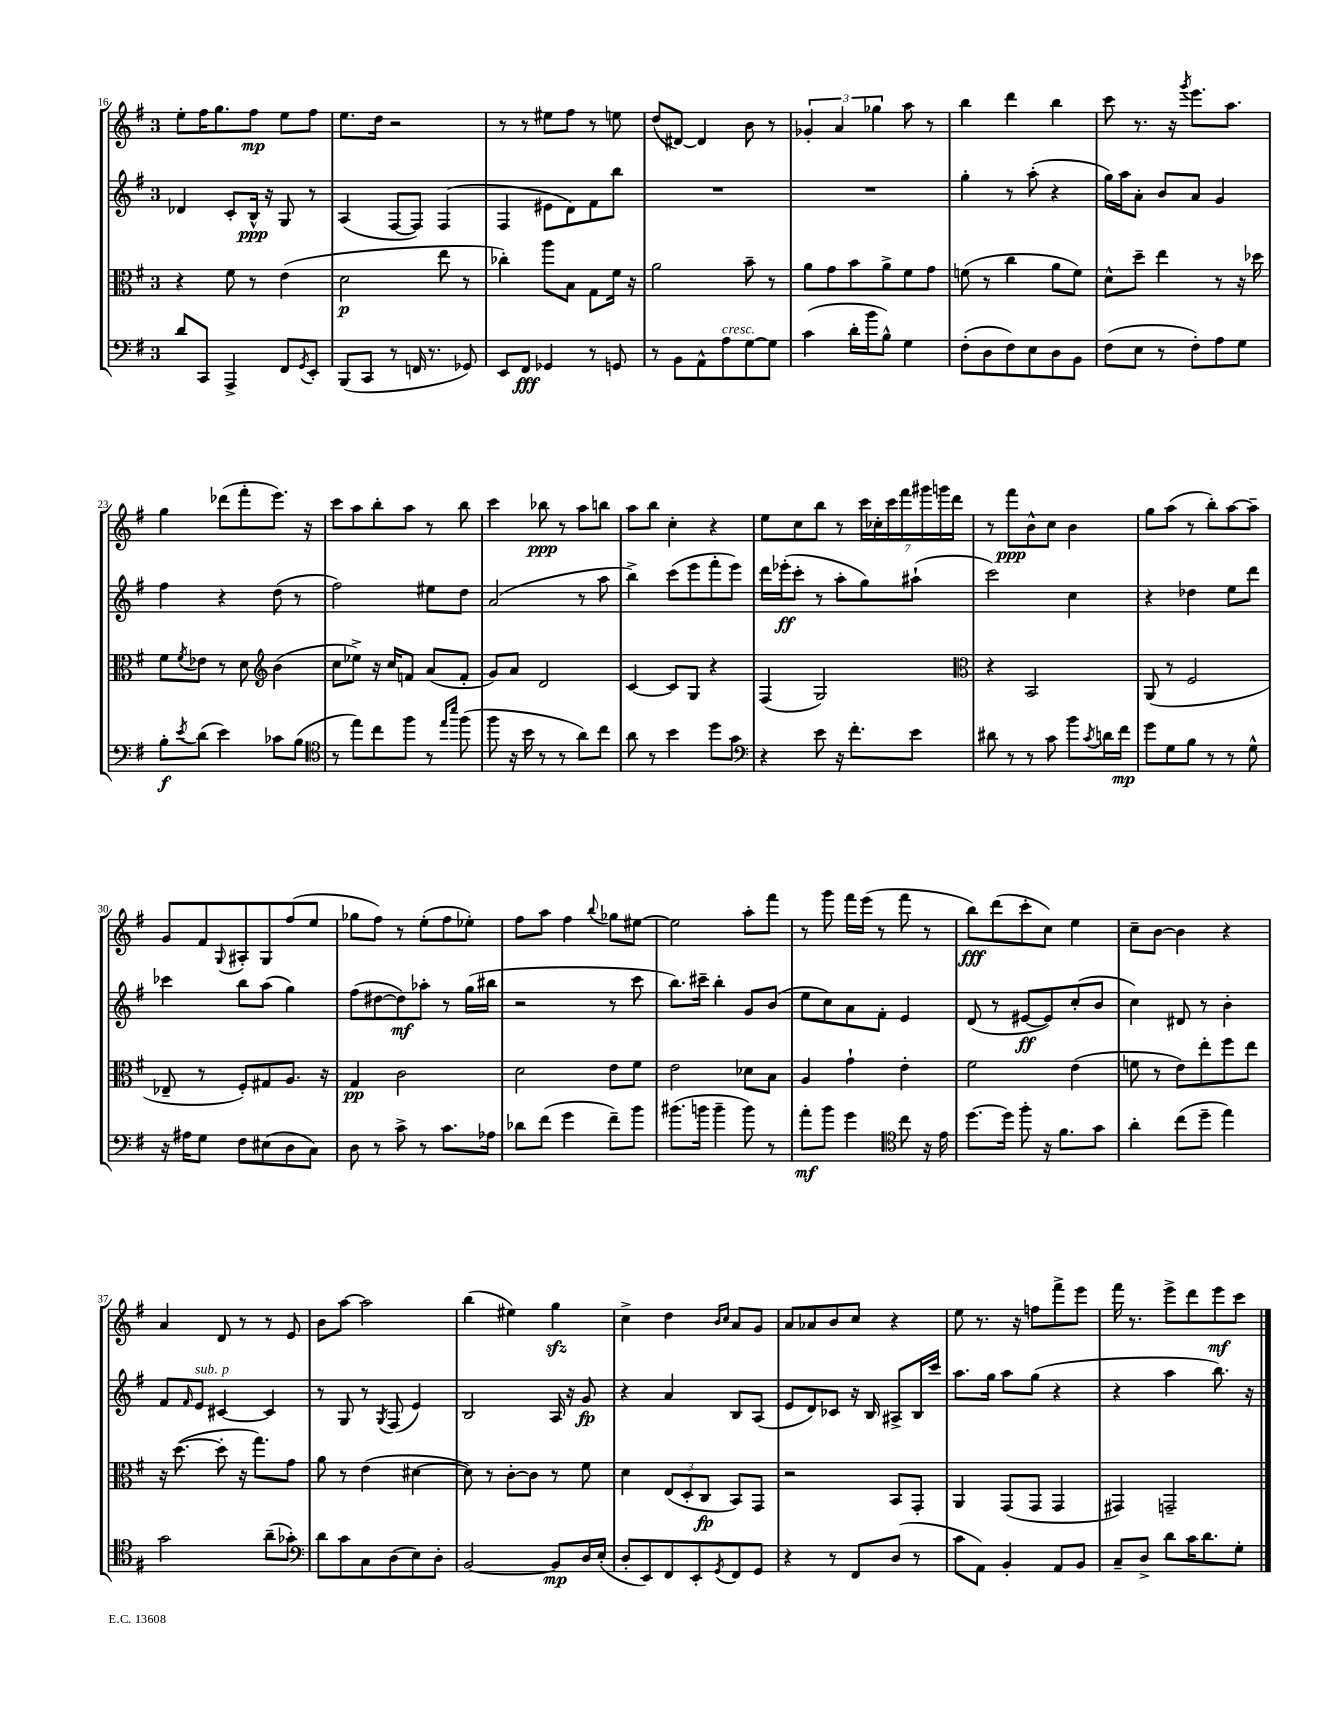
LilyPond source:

<<
\new StaffGroup <<
\new Staff = "s0" {
    \clef treble \key g \major \once \override Staff.TimeSignature.style = #'single-digit \time 3/4
    e''8-. fis''16 g''8. fis''8\mp e''8 fis''8 |
    e''8. d''16 r2 |
    r8 r8 eis''8 fis''8 r8 e''8 |
    d''8( dis'8~) dis'4 b'8 r8 |
    \tuplet 3/2 { ges'4-. a'4 ges''4 } a''8 r8 |
    b''4 d'''4 b''4 |
    c'''8 r8. r16 \acciaccatura { g'''8 } e'''8. a''8. |
    g''4 des'''8( fis'''8-. e'''8.) r16 |
    c'''8 a''8 b''8-. a''8 r8 b''8 |
    c'''4 bes''8\ppp r8 a''8 b''8 |
    a''8 b''8 c''4-. r4 |
    e''8 c''8 b''8 r8 \tuplet 7/4 { c'''16 ces''16-. c'''16 fis'''16 gis'''16 g'''16 d'''16 } |
    r8 fis'''8\ppp b'8-^ c''8 b'4 |
    g''8 a''8( r8 b''8-.) a''8~ a''8-- |
    g'8 fis'8 \appoggiatura { g8 } ais8-. g8 fis''8( e''8 |
    ges''8 fis''8) r8 e''8-.( fis''8 ees''8-.) |
    fis''8 a''8 fis''4 \appoggiatura { b''8 } ges''8 eis''8~ |
    eis''2 a''8-. fis'''8 |
    r8 g'''8 fis'''16 e'''16( r8 fis'''8 r8 |
    b''8\fff) d'''8( c'''8-. c''8) e''4 |
    c''8-- b'8~ b'4 r4 |
    a'4 d'8 r8 r8 e'8 |
    b'8 a''8~ a''2 |
    b''4( eis''4) g''4\sfz |
    c''4-> d''4 \grace { b'16 c''16 } a'8 g'8 |
    a'8 aes'8 b'8 c''8 r4 |
    e''8 r8. r16 f''8 fis'''8-> e'''8 |
    fis'''16 r8. e'''8-> d'''8 e'''8\mf c'''8 \bar "|." |
}
\new Staff = "s1" {
    \clef treble \key g \major \once \override Staff.TimeSignature.style = #'single-digit \time 3/4
    des'4 c'8-. b16-^\ppp r16 g8 r8 |
    a4( fis8~ fis8) fis4( |
    fis4 eis'8 d'8) fis'8 b''8 |
    R2. |
    R2. |
    g''4-. r8 a''8-.( r4 |
    g''16) a''16 a'8-. b'8 a'8 g'4 |
    fis''4 r4 d''8( r8 |
    fis''2) eis''8 d''8 |
    a'2( r8 a''8 |
    b''4->) c'''8( e'''8 fis'''8-. e'''8) |
    d'''16 ees'''16-.\ff( c'''8-. r8 a''8-. g''8) ais''8-!( |
    c'''2) c''4 |
    r4 des''4 e''8 d'''8 |
    ces'''4 b''8 a''8( g''4) |
    fis''8( dis''8~ dis''8\mf) aes''8-. r8 g''16( bis''16 |
    r2 r8 c'''8 |
    b''8.) cis'''16-- b''4-. g'8 b'8( |
    e''8 c''8) a'8 fis'8-. e'4 |
    d'8( r8 eis'8~\ff eis'8) c''8-.( b'8 |
    c''4) dis'8 r8 b'4-. |
    fis'8 \grace { fis'16 } e'8^\markup { \italic "sub. p" } cis'4~ cis'4 |
    r8 g8 r8 \acciaccatura { g8 } fis8( e'4) |
    b2 a16 r16 g'8\fp |
    r4 a'4 b8 a8( |
    e'8 d'8) ces'8 r16 b16 ais8-> b16 c'''16 |
    a''8. g''16 a''8 g''8( r4 |
    r4 a''4 b''8.) r16 \bar "|." |
}
\new Staff = "s2" {
    \clef alto \key g \major \once \override Staff.TimeSignature.style = #'single-digit \time 3/4
    r4 fis'8 r8 e'4( |
    d'2\p e''8 r8 |
    ces''4-.) a''8 b8 g8 fis'16 r16 |
    a'2 b'8-- r8 |
    a'8 g'8 b'8 a'8-> fis'8 g'8 |
    f'8( r8 c''4 a'8 f'8) |
    d'8-^ d''8-- e''4 r8 r16 des''16 |
    fis'8 \acciaccatura { fis'8 } ees'8 r8 d'8 \clef treble b'4( |
    c''8 ees''8->) r16 c''16 f'8 a'8( f'8-. |
    g'8) a'8 d'2 |
    c'4~ c'8 g8 r4 |
    fis4( g2) |
    \clef alto r4 b,2 |
    a,8( r8 fis2 |
    ees8-- r8 fis8-.) gis8 a8. r16 |
    g4\pp c'2 |
    d'2 e'8 fis'8 |
    e'2 des'8 b8 |
    a4 g'4-! e'4-. |
    fis'2 e'4( |
    f'8 r8 e'8) e''8-. fis''8 e''8 |
    r16 d''8.~( d''8-. r16 g''8.) g'8 |
    a'8 r8 e'4( dis'4~ |
    dis'8) r8 c'8~-. c'8 r8 fis'8 |
    d'4 \tuplet 3/2 { e8( d8-. c8\fp } b,8) g,8 |
    r2 b,8 g,8-. |
    a,4 g,8( g,8 g,4 |
    gis,4) g,2-- \bar "|." |
}
\new Staff = "s3" {
    \clef bass \key g \major \once \override Staff.TimeSignature.style = #'single-digit \time 3/4
    d'8 c,8 a,,4-> fis,8 \acciaccatura { g,8 } e,8-. |
    b,,8( c,8 r8 f,16 r8. ges,8) |
    e,8 fis,8\fff ges,4 r8 g,8 |
    r8 b,8 a,8-^ a8^\markup { \italic "cresc." } g8~ g8 |
    c'4( d'16-. b'16 b8-^) g4 |
    fis8-.( d8 fis8) e8 d8 b,8 |
    fis8( e8 r8 fis8-.) a8 g8 |
    b8-.\f \acciaccatura { e'8 } d'8( e'4) ces'8 b8( |
    \clef tenor r8 e''8) c''8 fis''8 r8 \grace { e''16 b''16 } fis''8( |
    fis''8 r16 b'16 r8 r8 a'8) c''8 |
    a'8 r8 b'4 d''8 g'8 |
    \clef bass r4 e'8 r16 fis'8.-. e'8 |
    dis'8 r8 r8 c'8 b'8 \acciaccatura { c'8 } d'16 fis'16\mp |
    g'8 g8 b8 r8 r8 g8-^ |
    r16 ais16 g8 fis8 eis8( d8 c8) |
    d8 r8 c'8-> r8 c'8. aes16 |
    des'8 fis'8( g'4 fis'8--) b'8 |
    bis'8.( b'16 b'4-- b'8) r8 |
    a'8-.\mf b'8 g'4 \clef tenor c''8 r16 e'16 |
    d''8.~ d''16 fis''8-. r16 fis'8. g'8 |
    a'4-. c''8( d''8-- e''4) |
    g'2 a'8--( ges'8-.) |
    \clef bass d'8 c'8 c8 d8( e8) d8-. |
    b,2~ b,8\mp d16 e16-.( |
    d8-. e,8) fis,8 e,8-. \acciaccatura { g,8 } fis,8 g,8 |
    r4 r8 fis,8 d8( r8 |
    c'8 a,8) b,4-. a,8 b,8 |
    c8-- d8-> d'8 c'16 d'8. g8-. \bar "|." |
}
>>
>>
\layout { \context { \Score currentBarNumber = #16 } }
